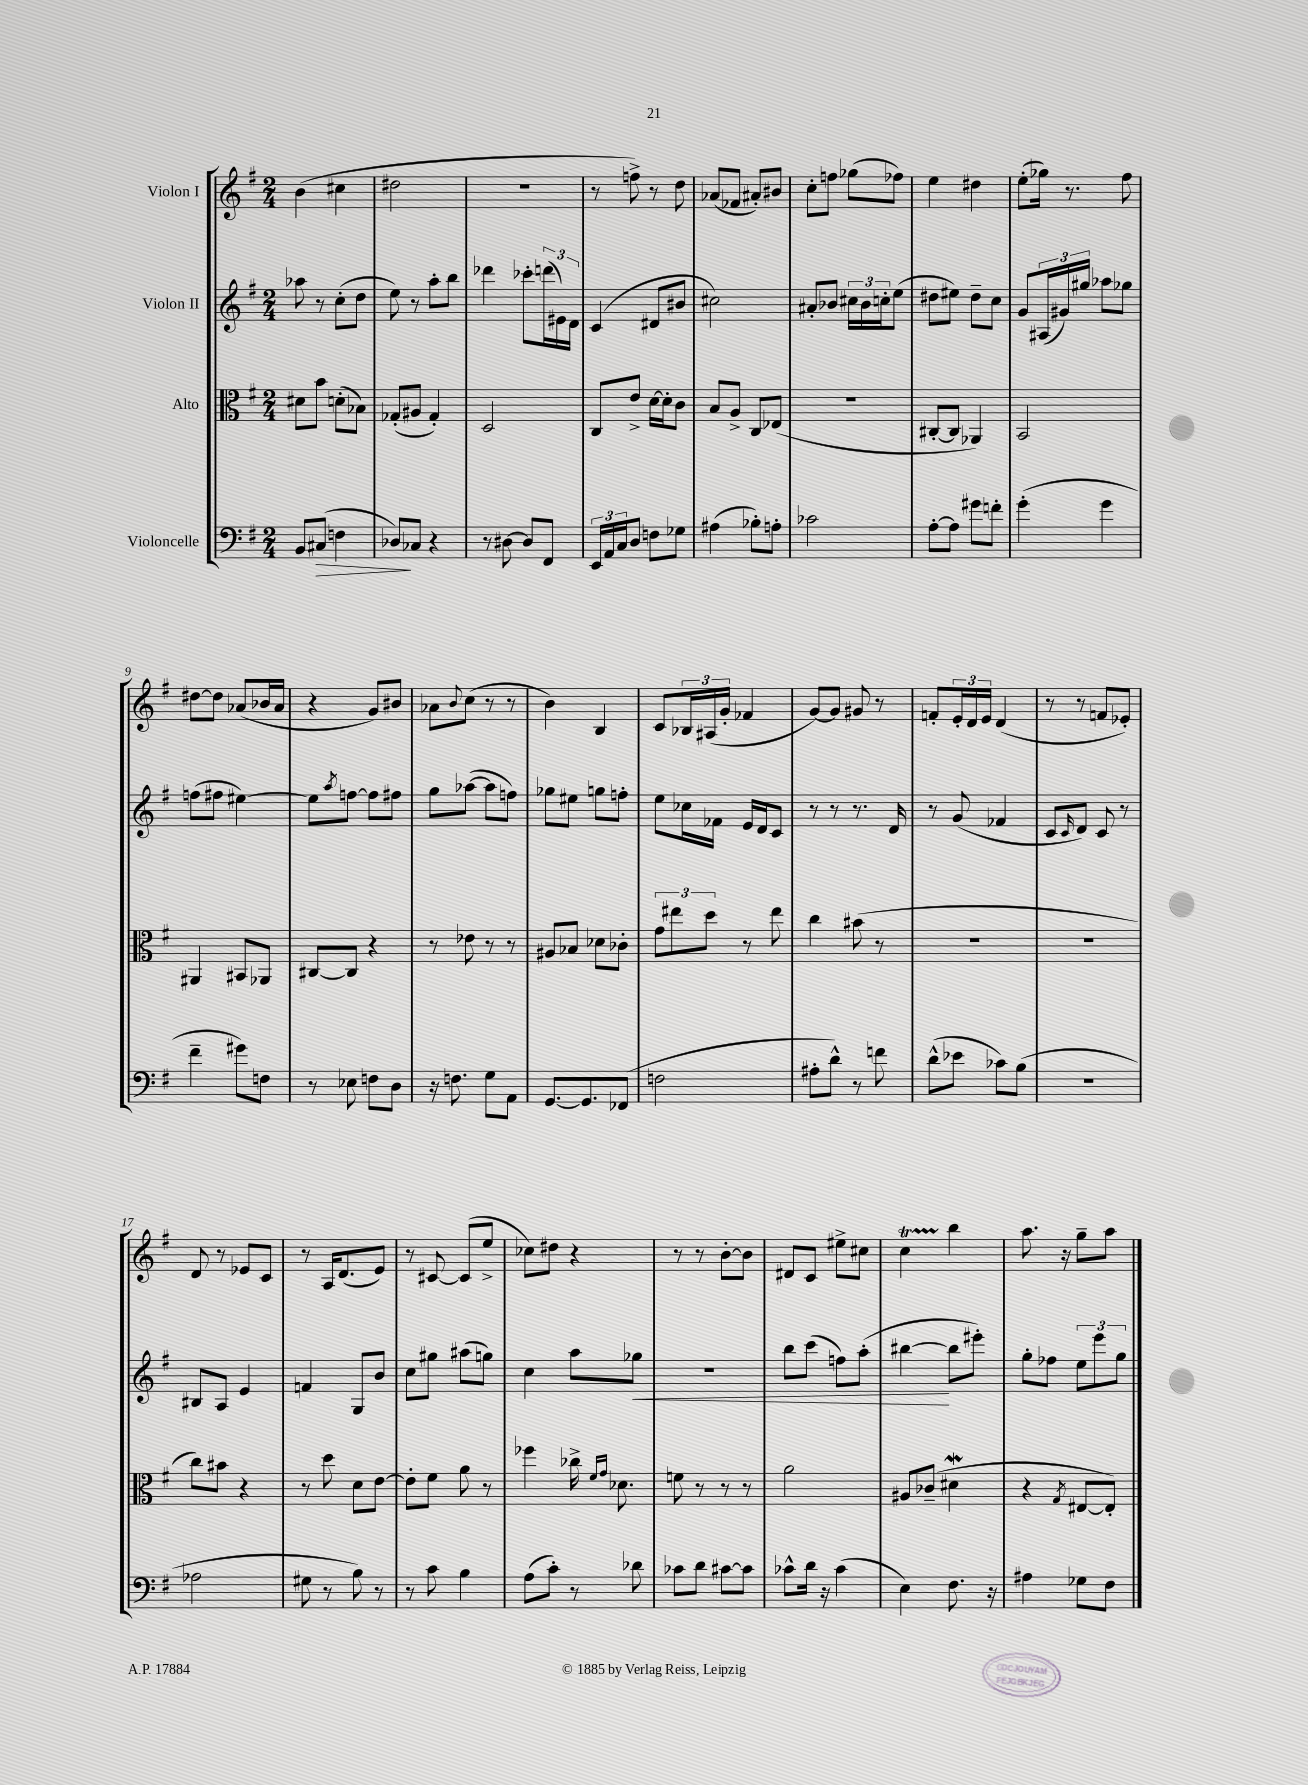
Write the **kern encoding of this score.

**kern	**kern	**kern	**kern
*staff4	*staff3	*staff2	*staff1
*clefF4	*clefC3	*clefG2	*clefG2
*k[f#]	*k[f#]	*k[f#]	*k[f#]
*M2/4	*M2/4	*M2/4	*M2/4
8BB	8d#	8aa-	(4b
(8C#	8b	8r	.
4F	(8d'	(8cc'	4cc#
.	8B-)	8dd	.
=	=	=	=
8D-)	(8G-'	8ee)	2dd#
8C-	8A#	8r	.
4r	4G-')	8aa'	.
.	.	8bb	.
=	=	=	=
8r	2D	4ddd-	2r
[8D#	.	.	.
8D#]	.	8ccc-'	.
8FF#	.	(24ddd	.
.	.	24e#)	.
.	.	24d	.
=	=	=	=
24EE	8C	(4c	8r
24AA	.	.	.
24C	.	.	.
8D	8e^	.	8ff^)
8F	[16d	8d#	8r
.	16d']	.	.
8G-	8c	8b#	8dd
=	=	=	=
(4A#	8B	2cc#)	(8a-
.	8A^	.	8f-
8B-')	8C	.	8a#')
8A'	(8E-	.	8b#
=	=	=	=
2c-	2r	8a#'	8cc'
.	.	8b-	8ff
.	.	24cc#	(8gg-
.	.	24b-	.
.	.	24cc'	.
.	.	(8ee	8ff-)
=	=	=	=
[8A'	[8C#'	8dd#	4ee
8A]	8C#]	8ee#)	.
8g#	4AA-)	8dd#~	4dd#
8f'	.	8cc	.
=	=	=	=
(4g'	2BB	8g	(8ee'
.	.	(24A#	16gg-)
.	.	24g#)	.
.	.	.	8.r
.	.	24gg#	.
4g	.	8aa-	.
.	.	8gg-	8ff#
=	=	=	=
4f#~	4AA#	(8ff	[8dd#
.	.	8ff#	8dd#]
8g#)	8BB#	[4ee#)	(8a-
8F	8AA-	.	16b-
.	.	.	16a-
=	=	=	=
8r	[8C#	8ee#]	4r
.	.	8qaa	.
8E-	8C#]	[8ff	.
8F	4r	8ff]	8g)
8D	.	8ff#	8b#
=	=	=	=
16r	8r	8gg	8a-
8.F	.	.	.
.	.	.	8qqb
.	8e-	([8aa-	(8cc
8G	8r	8aa-]	8r
8AA	8r	8ff)	8r
=	=	=	=
[8.GG	8A#	8gg-	4b)
.	8B-	8ee#	.
8.GG]	.	.	.
.	8d-	8gg	4B
(8FF-	8c-'	8ff'	.
=	=	=	=
2F	12g	8ee	8c
.	12ee#	.	.
.	.	16cc-	24B-
.	12dd	.	(24A#
.	.	16f-	.
.	.	.	24g'
.	8r	16e	4f-
.	.	16d	.
.	8ee#	8c	.
=	=	=	=
8A#'	4cc	8r	[8g)
8d^^)	.	8r	8g]
8r	(8b#	8.r	8g#
8f	8r	.	8r
.	.	16d	.
=	=	=	=
(8d^^	2r	8r	8f'
8e-	.	(8g	24e'
.	.	.	24d
.	.	.	24e
8c-)	.	4f-	(4d
(8B	.	.	.
=	=	=	=
2r	2r	8c	8r
.	.	16qqc	.
.	.	8d)	8r
.	.	8c	8f
.	.	8r	8e-')
=	=	=	=
2A-	8cc)	8B#	8d
.	8b#	8A	8r
.	4r	4e	8e-
.	.	.	8c
=	=	=	=
8G#	8r	4f	8r
8r	8dd	.	16A
.	.	.	(8.d
8B)	8d	8G	.
8r	[8e	8b	8e)
=	=	=	=
8r	8e']	8cc	8r
8c	8f#	8gg#	[8c#
4B	8a	(8aa#	(8c#]
.	8r	8gg)	8ee^
=	=	=	=
(8A	4ff-	4cc	8cc-)
8c')	.	.	8dd#
8r	16cc-^	8aa	4r
.	16qqf#	.	.
.	16qqg	.	.
.	8.d-	.	.
8d-	.	8gg-	.
=	=	=	=
8c-	8f	2r	8r
8d	8r	.	8r
[8c#	8r	.	[8b'
8c#]	8r	.	8b]
=	=	=	=
8c-^^	2a	8bb	8d#
16d	.	(8ccc	8c
16r	.	.	.
(4c-	.	8ff)	8ee#^
.	.	(8aa'	8cc#
=	=	=	=
4E)	8A#	[4bb#	4cc
.	(8c-~	.	.
8.F#	4d#	8bb#]	4bb
.	.	8eee#')	.
16r	.	.	.
=	=	=	=
4A#	4r	8gg'	8.aa
.	.	8ff-	.
.	.	.	16r
.	8qG	.	.
8G-	[8E#	12ee	8gg~
.	.	12eee	.
8F#	8E#'])	.	8aa
.	.	12gg	.
==	==	==	==
*-	*-	*-	*-
